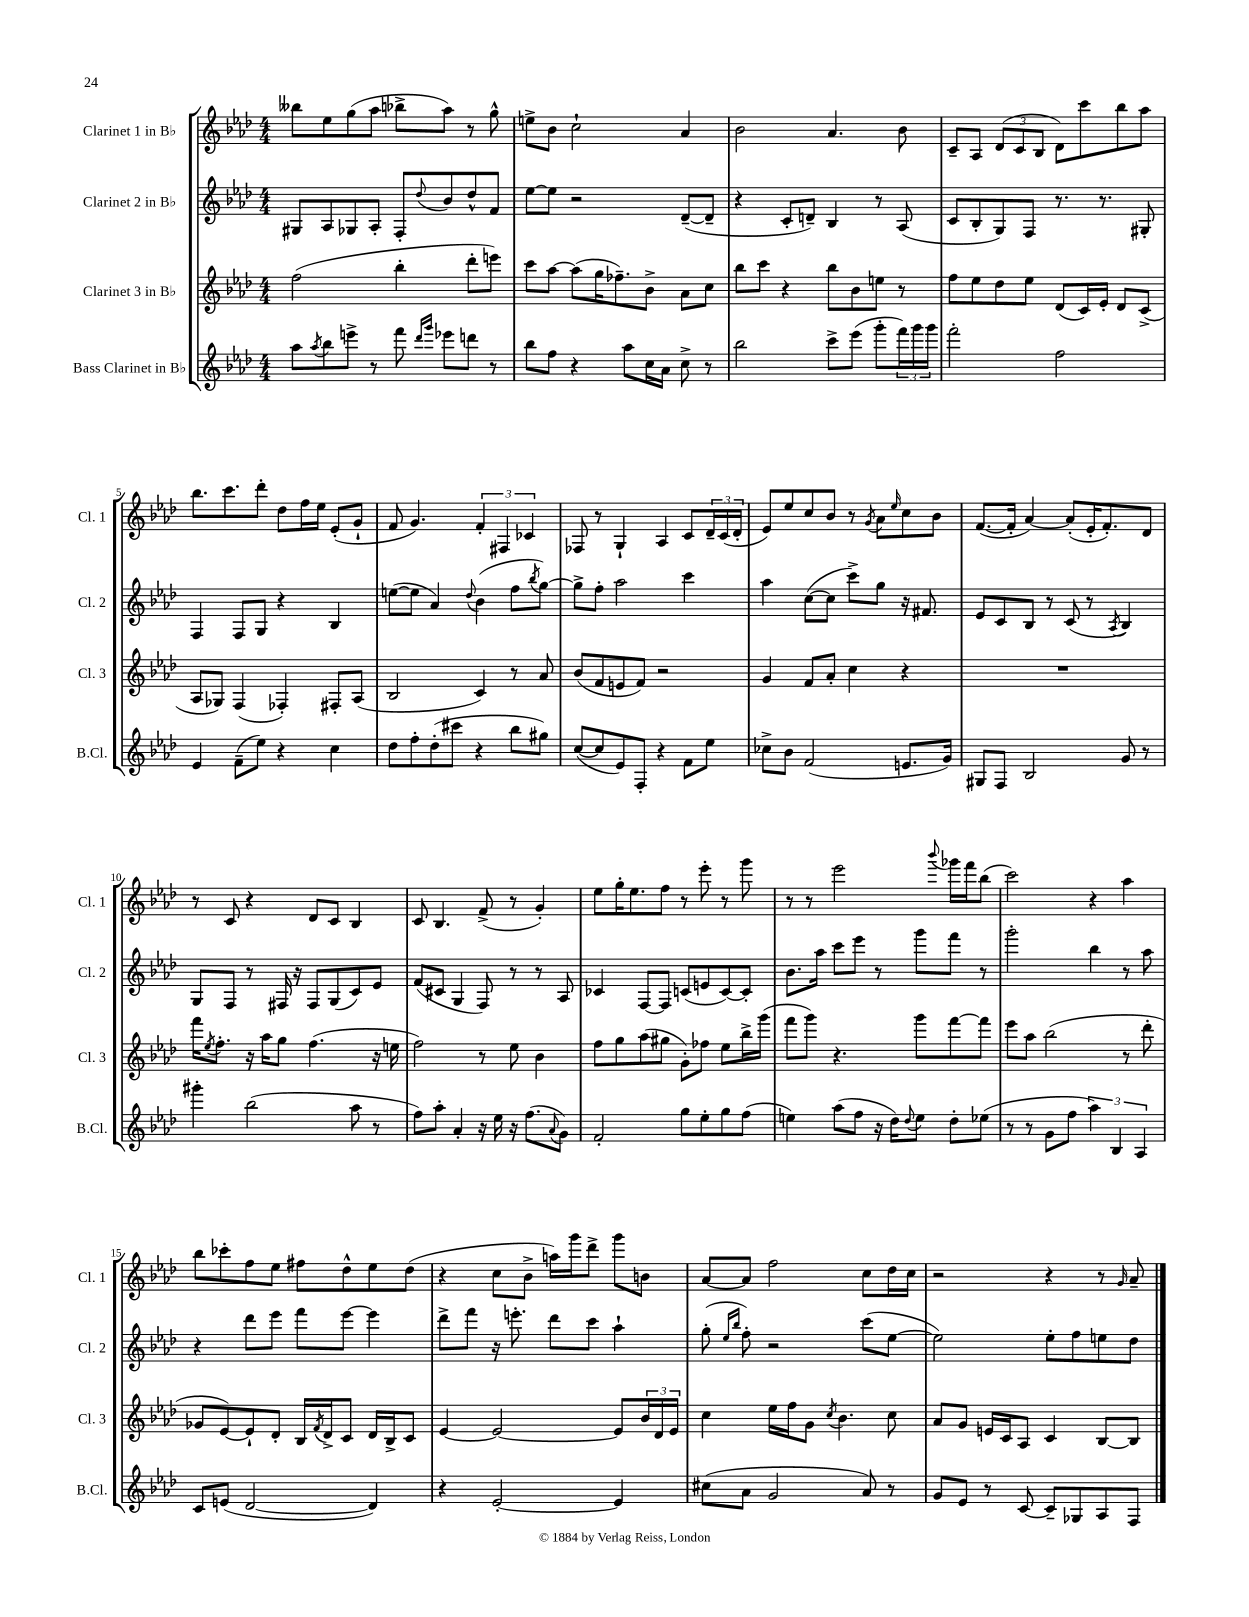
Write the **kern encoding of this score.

**kern	**kern	**kern	**kern
*staff4	*staff3	*staff2	*staff1
*clefG2	*clefG2	*clefG2	*clefG2
*k[b-e-a-d-]	*k[b-e-a-d-]	*k[b-e-a-d-]	*k[b-e-a-d-]
*M4/4	*M4/4	*M4/4	*M4/4
8aa-	(2ff	8G#	8bb--
8qaa-	.	.	.
8bb-	.	8A-	8ee-
8eee^	.	8G-	(8gg
8r	.	8A-'	8aa-
8fff	4bb-'	8F'	8bb-^
16qqddd-	.	.	.
16qqggg	.	8qqdd-	.
8eee-	.	8b-	8aa-)
8ddd	8ddd-'	8dd-^^	8r
8r	8eee)	8f	8gg^^
=	=	=	=
8bb-	8ccc	[8ee-	8ee^
8ff	[8aa-	8ee-]	8b-
4r	(8aa-]	2r	2cc`
.	16gg	.	.
.	8.ff-~)	.	.
8aa-	.	.	.
16cc	8b-^	.	.
16a-	.	.	.
8cc^	8a-	([8d-~	4a-
8r	8cc	8d-~]	.
=	=	=	=
2bb-	8bb-	4r	2b-
.	8ccc	.	.
.	4r	8c'	.
.	.	8d~)	.
8ccc^	8bb-	4B-	4.a-
(8eee-	8b-	.	.
8ggg'	8ee	8r	.
24fff)	8r	(8A-	8b-
24ggg	.	.	.
24ggg	.	.	.
=	=	=	=
2fff'	8ff	8c	8c~
.	8ee-	8B-'	8A-
.	8dd-	8G)	(12d-
.	.	.	12c
.	8ee-	8F	.
.	.	.	12B-
2ff	(8d-	8.r	8d-)
.	16c)	.	8ccc
.	16e-'	8.r	.
.	8d-	.	8bb-
.	(8c^	8G#'	8aa-
=	=	=	=
4e-	8A-	4F	8.bb-
.	8G-)	.	.
.	.	.	8.ccc
(8f~	(4F	8F	.
8ee-)	.	8G	8ddd-'
4r	4F-')	4r	8dd-
.	.	.	16ff
.	.	.	16ee-
4cc	8F#'	4B-	(8e-'
.	(8A-	.	8g`
=	=	=	=
8dd-	2B-	([8ee	8f
8ff'	.	8ee]	4.g)
(8dd-'	.	4a-)	.
8ccc#	.	.	.
.	.	8qqdd-	.
4r	4c)	(4b-	6f'
.	.	.	6F#
8bb-	8r	8ff	.
.	.	.	6c-
.	.	8qbb-	.
8gg#)	8a-	[8gg)	.
=	=	=	=
([8cc	(8b-	8gg^]	8F-
8cc]	8f	8ff'	8r
8e-)	8e	2aa-	4G`
8F'	8f)	.	.
4r	2r	.	4A-
8f	.	4ccc	8c
8ee-	.	.	24d-~
.	.	.	(24c
.	.	.	24d-'
=	=	=	=
8cc-^	4g	4aa-	8e-)
8b-	.	.	8ee-
(2f	8f	([8cc	8cc
.	8a-'	8cc]	8b-
.	4cc	8ccc^)	8r
.	.	.	8qg
.	.	8gg	8a-
.	.	.	16qqee-
8.e	4r	16r	8cc
.	.	8.f#	.
.	.	.	8b-
16g)	.	.	.
=	=	=	=
8G#	1r	8e-	([8.f
8F	.	8c	.
.	.	.	16f']
2B-	.	8B-	[4a-)
.	.	8r	.
.	.	(8c	(8a-']
.	.	8r	16e-'
.	.	.	8.f')
.	.	8qA-	.
8g	.	4B-)	.
8r	.	.	8d-
=	=	=	=
4ggg#'	16fff	8G	8r
.	8qee-	.	.
.	8.ff'	.	.
.	.	8F	8c
(2bb-	16r	8r	4r
.	16aa-	.	.
.	8gg	16F#	.
.	.	16r	.
.	(4.ff	8F#	8d-
.	.	(8G	8c
8aa-	.	8c)	4B-
8r	16r	8e-	.
.	16ee	.	.
=	=	=	=
8ff)	2ff)	(8f	8c
8aa-'	.	8c#	4.B-
4a-'	.	4G	.
16r	8r	8F)	(8f^
16ee-	.	.	.
16r	8ee-	8r	8r
(8.ff	.	.	.
.	4b-	8r	4g')
8qqa-	.	.	.
8g)	.	8A-	.
=	=	=	=
2f'	8ff	4c-	8ee-
.	8gg	.	16gg'
.	.	.	8.ee-
.	(8aa-	[8F	.
.	8gg#	8F]	8ff
8gg	8g')	(8c	8r
8ee-'	8ff-	8e	8eee-'
8gg	8ee-	[8c)	8r
(8ff	16bb-^	8c']	8ggg
.	(16ggg	.	.
=	=	=	=
4ee)	8fff	8.b-	8r
.	8ggg)	.	8r
.	.	16aa-	.
(8aa-	4.r	8ccc	2eee-
8ff	.	8eee-	.
16r	.	8r	.
16dd-)	.	.	.
8qqdd-	.	.	.
8ee	8ggg	8ggg	.
.	.	.	8qqbbb-
8dd-'	[8fff	8fff	16ggg-
.	.	.	16fff
(8ee-	8fff]	8r	(8bb-
=	=	=	=
8r	8eee-	2ggg'	2ccc)
8r	8aa-	.	.
8g	(2bb-	.	.
8ff	.	.	.
6aa-)	.	4bb-	4r
6B-	.	.	.
.	8r	8r	4aa-
6A-	.	.	.
.	8ddd-'	8aa-	.
=	=	=	=
8c	8g-	4r	8bb-
(8e	[8e-)	.	8ccc-'
[2d-	8e-`]	8ddd-	8ff
.	8d-'	8eee-	8ee-
.	16B-	8fff	8ff#
.	8qf	.	.
.	16d-^	.	.
.	8c	[8eee-	8dd-^^
4d-])	16d-	4eee-]	8ee-
.	16B-^	.	.
.	8c	.	(8dd-
=	=	=	=
4r	[4e-	8ddd-^	4r
.	.	8fff	.
[2e-'	2e-_	16r	8cc
.	.	8.eee'	.
.	.	.	8b-^
.	.	8ddd-	16aa)
.	.	.	16ggg
.	.	8ccc	8ddd-^
4e-]	8e-]	4aa-`	8ggg
.	24b-	.	8b
.	24d-	.	.
.	24e-	.	.
=	=	=	=
(8cc#	4cc	(8gg'	[8a-
.	.	16qqee-	.
.	.	16qqbb-	.
8a-	.	8ff')	8a-]
2g	16ee-	2r	2ff
.	16ff	.	.
.	8g	.	.
.	8qcc	.	.
.	4.b-	.	.
8a-)	.	(8ccc	8cc
8r	8cc	[8ee-	16dd-
.	.	.	16cc
=	=	=	=
8g	8a-	2ee-])	2r
8e-	8g	.	.
8r	16e	.	.
.	16c	.	.
[8c	8A-	.	.
8c~]	4c	8ee-'	4r
8G-	.	8ff	.
8A-	[8B-	8ee	8r
.	.	.	16qqg
8F	8B-]	8dd-	8a-~
==	==	==	==
*-	*-	*-	*-
